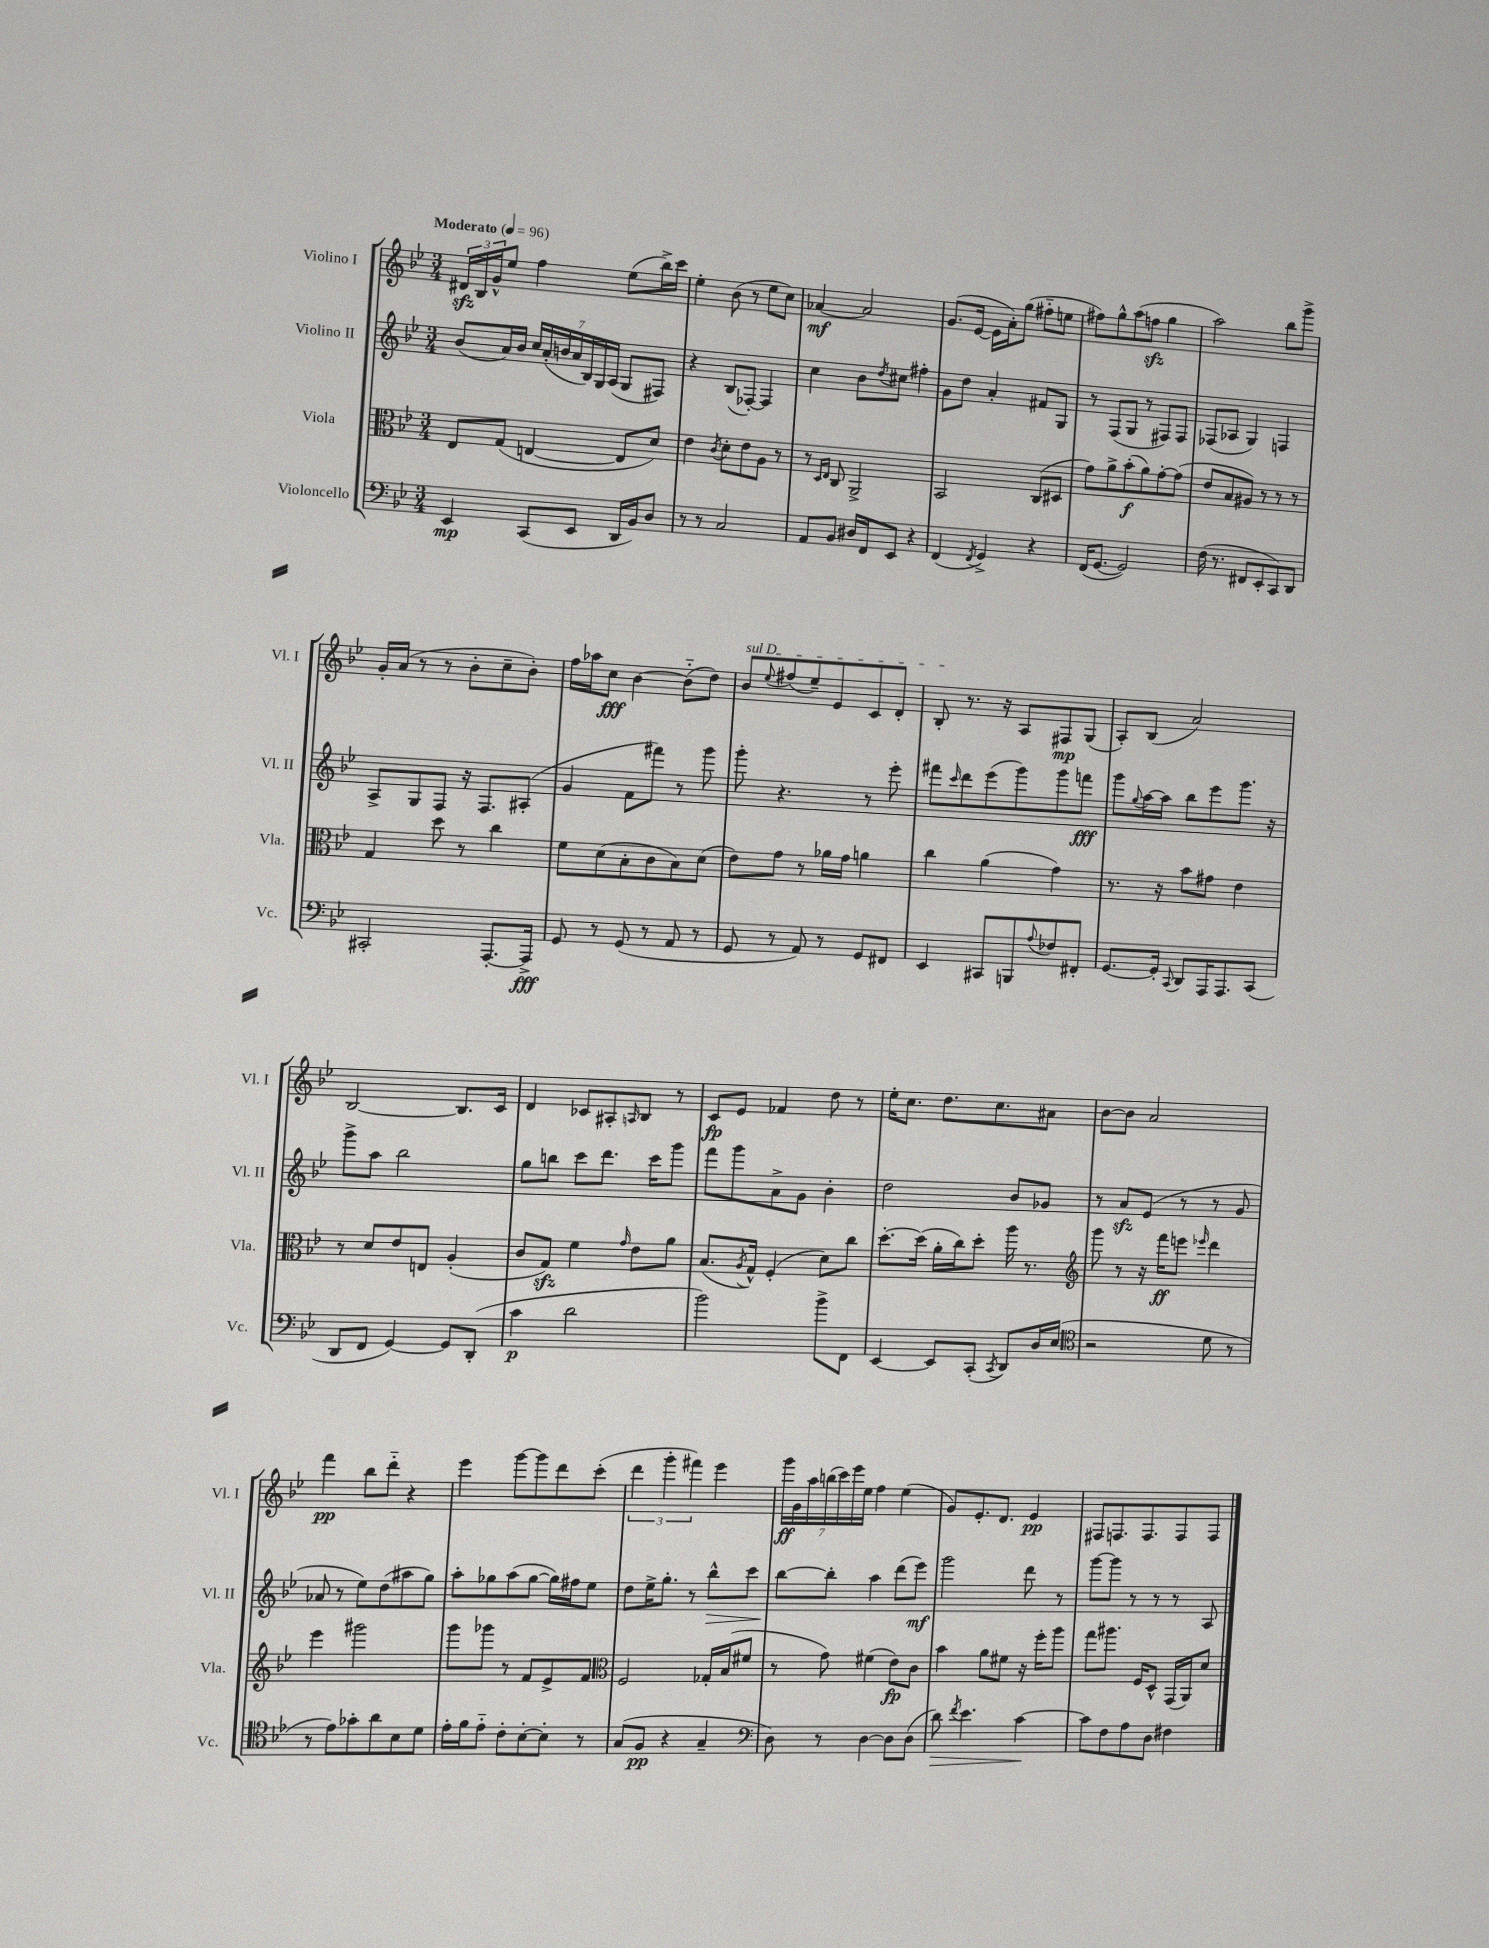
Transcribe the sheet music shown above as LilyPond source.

<<
\new StaffGroup <<
\new Staff = "s0" \with { instrumentName = "Violino I" shortInstrumentName = "Vl. I" } {
    \clef treble \key bes \major \numericTimeSignature \time 3/4 \tempo "Moderato" 4 = 96
    \tuplet 3/2 { dis'16\sfz bes16 g'16-^ } ees''8 f''4 ees''8( bes''16->) c'''16 |
    ees''4-. bes'8( r8 ees''8 c''8) |
    aes'4~\mf aes'2 |
    g'8.( ees'16~ ees'16 a'16-.) g''8( fis''8-_ e''8 |
    fis''8) g''8-^ a''8( f''8\sfz g''4 |
    a''2) bes''8 g'''8-> |
    g'16-. a'16( r8 r8 bes'8-. c''8-- bes'8-.) |
    f''16 aes''16 c''8\fff bes'4~ bes'8-_( d''8) |
    \once \override TextSpanner.bound-details.left.text = \markup { \italic "sul D" } bes'8\startTextSpan \appoggiatura { ees''8 } fis''8( ees''8--) ees'8 c'8 d'8-. |
    bes8-.\stopTextSpan r8. r16 a8 fis8\mp g8( |
    a8-.) bes8( a'2) |
    bes2~ bes8. c'16 |
    d'4 ces'8 ais8-. \grace { a16 } bes8 r8 |
    c'8\fp ees'8 fes'4 d''8 r8 |
    ees''16-. c''8. d''8. c''8. ais'8 |
    bes'8~ bes'8 a'2 |
    f'''4\pp bes''8 d'''8-_ r4 |
    ees'''4 g'''8~ g'''8 d'''8 c'''8-.( |
    \tuplet 3/2 { d'''4 g'''4-. fis'''4) } ees'''4 |
    \tuplet 7/4 { g'''16\ff g'16 a''16 b''16( c'''16) ees'''16 ees''16 } f''4 ees''4( |
    g'8) ees'8.-. d'8. ees'4\pp |
    fis8 f8. f8. f8 f8 \bar "|." |
}
\new Staff = "s1" \with { instrumentName = "Violino II" shortInstrumentName = "Vl. II" } {
    \clef treble \key bes \major \numericTimeSignature \time 3/4
    bes'8( a'16) bes'16 \tuplet 7/4 { c''16 a'16-.( b'16 a'16 bes16) g16 a16( } g8 fis8) |
    r4 bes8( fes8~-.) fes4 |
    c''4 bes'8 \acciaccatura { d''8 } cis''8 fis''4-. |
    g'8 d''8 a'4-. fis'8 g8 |
    r8 f8( g8 r8 fis8) fis8 |
    fes8( aes8 g4) f4 |
    a8-> g8 f8 r16 f8. ais8-.( |
    g'4 f'8 fis'''8) r8 g'''8 |
    g'''8-. r4. r8 ees'''8-. |
    fis'''8 \grace { c'''16 } d'''8 ees'''8( g'''8) g'''8 f'''8\fff |
    g'''8 \appoggiatura { g''8 } a''16~ a''16 bes''8 ees'''8 g'''8. r16 |
    g'''8-> a''8 bes''2 |
    g''8 b''8 c'''8 d'''8. c'''16 g'''8 |
    f'''8 g'''8 a'8-> g'8 bes'4-. |
    d''2 bes'8 ges'8 |
    r8 a'8\sfz ees'8( r8 r8 g'8 |
    aes'8 r8 ees''8) d''8( ais''8 g''8) |
    a''8-. ges''8 a''8( ges''8~ ges''16) fis''16 ees''8 |
    d''8 ees''16-> g''8.-. r8 bes''8-^\> c'''8 |
    bes''8~\! bes''8-. a''4 d'''8( ees'''8\mf) |
    g'''2 d'''8 r8 |
    g'''8~ g'''8 r8 r8 r8 a8 \bar "|." |
}
\new Staff = "s2" \with { instrumentName = "Viola" shortInstrumentName = "Vla." } {
    \clef alto \key bes \major \numericTimeSignature \time 3/4
    ees8 g8( e4~ e8 d'8) |
    ees'4 \acciaccatura { c'8 } d'8-. ees'8 a8 r8 |
    r8 \grace { d16 ees16 } c8 a,2-> |
    bes,2 c8( dis8 |
    g'8) a'8-> bes'8-.\f( a'8) g'8~-. g'8( |
    ees'8 bes8 ais8) r8 r8 r8 |
    g4 d''8 r8 c''4 |
    f'8 d'8( bes8-. c'8 bes8) d'8( |
    ees'8) g'8 r8 aes'16 g'16 a'4 |
    c''4 a'4( g'4) |
    r8. r16 bes'8 gis'8 ees'4 |
    r8 d'8 ees'8 e8 a4-.( |
    c'8 g8\sfz) f'4 \grace { g'16 } ees'8 a'8 |
    bes8.( \acciaccatura { a8 } g16-^) f4-.( d'8) c''8 |
    d''8.~-. d''16( a'16-. c''16) d''8-. a''16 r8. |
    \clef treble g'''8 r8 r16 f'''16\ff e'''8 \grace { ees'''16 } d'''4 |
    ees'''4 gis'''2 |
    g'''8 ges'''8 r8 f'8 ees'8-> f'8 |
    \clef alto f2 ges16-. bes16( fis'8 |
    r8 g'8) fis'4( ees'8\fp) c'8 |
    bes'4 a'8 fis'8 r16 f''16-. a''8 |
    g''8 ais''8. f16 d8-^ g,16( a,16) d'8 \bar "|." |
}
\new Staff = "s3" \with { instrumentName = "Violoncello" shortInstrumentName = "Vc." } {
    \clef bass \key bes \major \numericTimeSignature \time 3/4
    ees,4\mp c,8( ees,8 d,16 bes,16) d8 |
    r8 r8 c2 |
    a,8 bes,8 dis16 f,16 ees,8 r4 |
    f,4( \acciaccatura { f,8 } g,4->) r4 |
    f,16( g,8.~ g,2) |
    f16( r8. fis,8 ees,8-. c,8) d,8 |
    cis,2-. a,,8.~-. a,,16->\fff |
    g,8 r8 g,8( r8 a,8 r8 |
    g,8 r8 a,8) r8 g,8 fis,8 |
    ees,4 cis,8 b,,8 \appoggiatura { a8 } fes8 fis,8-. |
    g,8.~ g,16-. \appoggiatura { c,8 } d,8 a,,16 a,,8. c,8( |
    d,8 f,8 g,4~) g,8 d,8-.( |
    c'4\p d'2 |
    bes'2) bes'8-> f,8 |
    ees,4~ ees,8 c,8-.( \acciaccatura { c,8 } d,8) d16 ees16( |
    \clef tenor r2 d'8 r8 |
    r8 ees'8) ges'8-. a'8 bes8 d'8 |
    ees'16-. f'16 ees'8-_ c'8-. bes8~-. bes8-. r8 |
    g8( f8\pp r4 g4-- |
    \clef bass d8) r8 d4~ d8 d8( |
    d'8\>) \acciaccatura { f'8 } ees'4. c'4~\! |
    c'8 f8 a8 d8 fis4 \bar "|." |
}
>>
>>
\layout { \context { \Score \remove "Bar_number_engraver" } }
